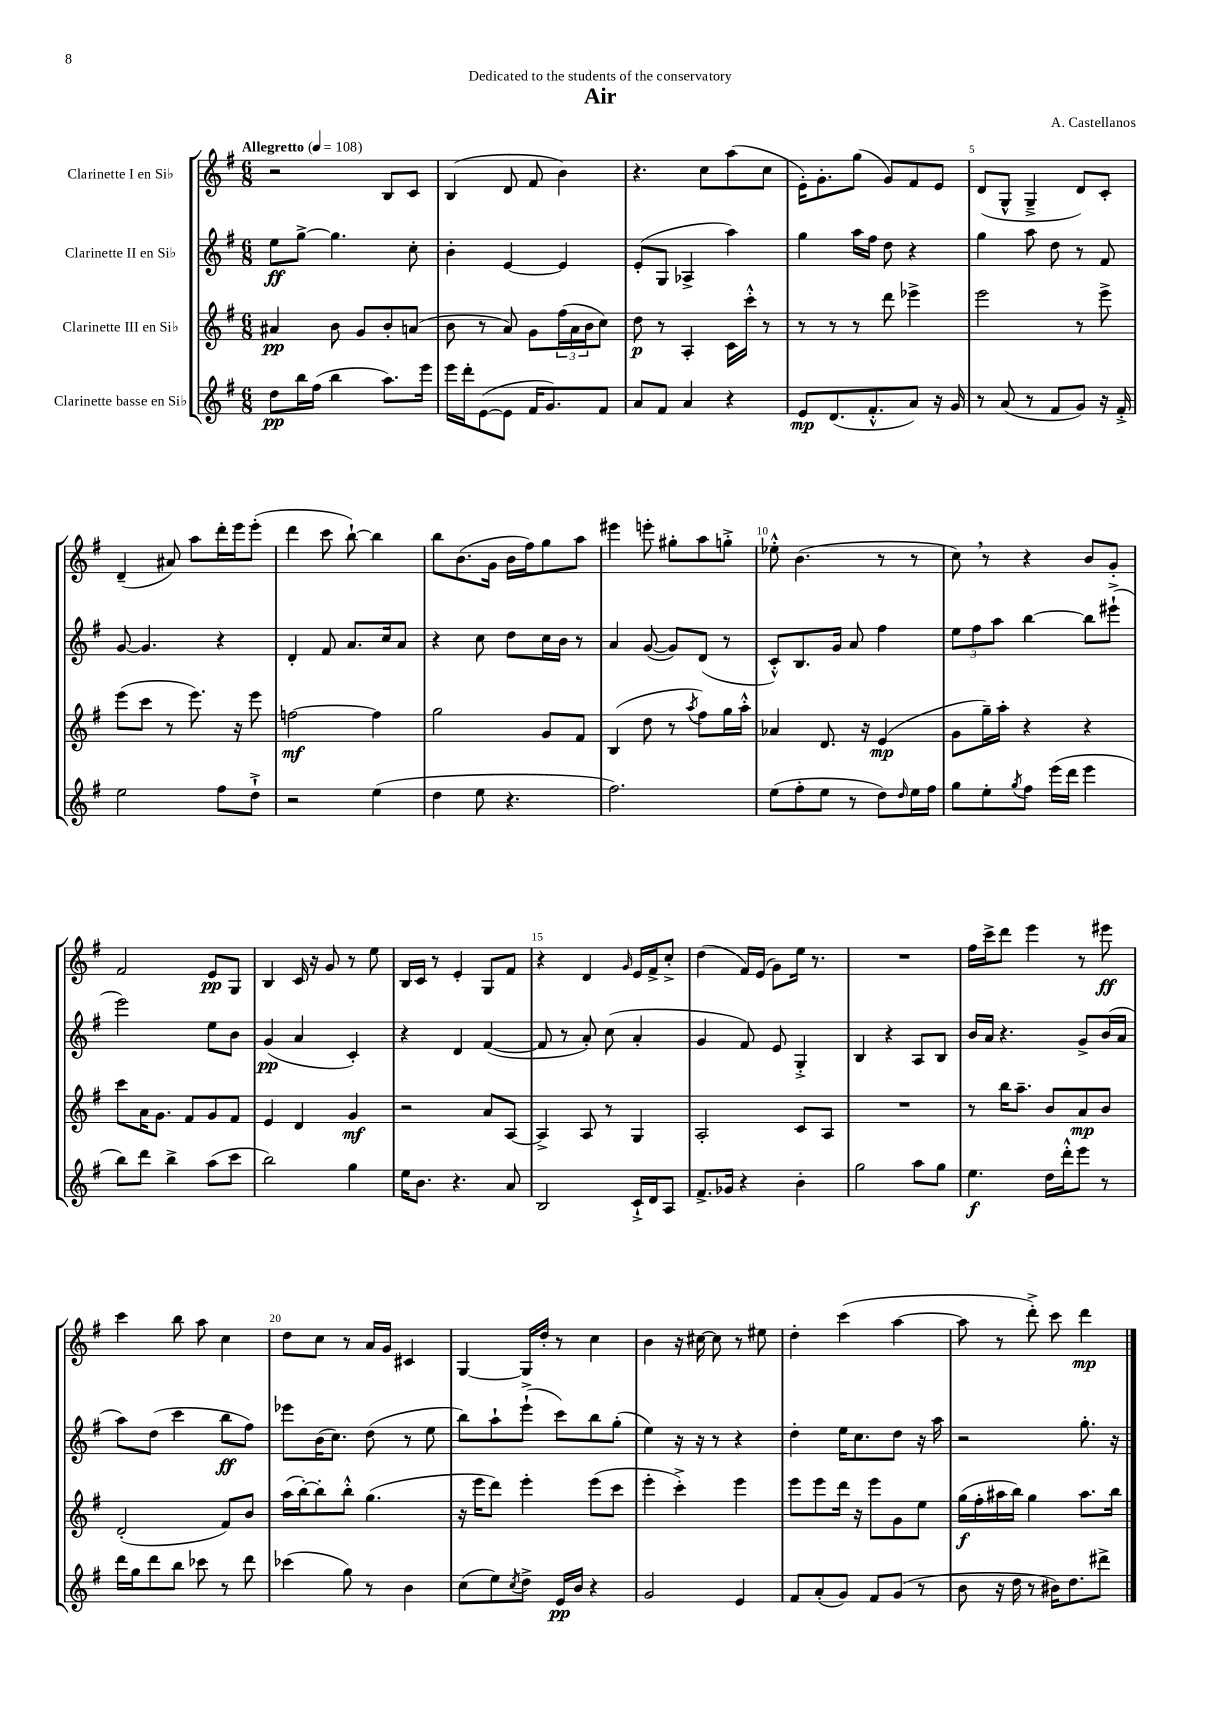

**kern	**kern	**kern	**kern
*staff4	*staff3	*staff2	*staff1
*clefG2	*clefG2	*clefG2	*clefG2
*k[f#]	*k[f#]	*k[f#]	*k[f#]
*M6/8	*M6/8	*M6/8	*M6/8
*MM108	*MM108	*MM108	*MM108
8dd	4a#	8ee	2r
16bb	.	[8gg^	.
(16ff#	.	.	.
4bb	8b	4.gg]	.
.	8g	.	.
8.aa)	8b'	.	8B
.	(8a	8cc'	8c
16eee	.	.	.
=	=	=	=
16eee	8b	4b'	(4B
16ddd'	.	.	.
([8e	8r	.	.
8e]	8a)	[4e	8d
16f#	8g	.	8f#
8.g)	.	.	.
.	(24ff#	4e]	4b)
.	24a	.	.
.	24b	.	.
8f#	8cc)	.	.
=	=	=	=
8a	8dd	(8e'	4.r
8f#	8r	8G	.
4a	4A'	4A-^	.
.	.	.	8cc
4r	16c	4aa)	(8aa
.	16ccc'^^	.	.
.	8r	.	8cc
=	=	=	=
8e	8r	4gg	16e')
.	.	.	8.g'
(8.d	8r	.	.
.	8r	16aa	(8gg
8.f#'^^	.	16ff#	.
.	8ddd	8dd	8g)
8a)	4eee-^	4r	8f#
16r	.	.	8e
16g	.	.	.
=	=	=	=
8r	2eee	4gg	(8d
(8a	.	.	8G^^
8r	.	8aa	4G~^
8f#	.	8dd	.
8g)	8r	8r	8d)
16r	8eee^	8f#	8c'
16f#'^	.	.	.
=	=	=	=
2ee	(8eee	[8g	(4d~
.	8ccc	4.g]	.
.	8r	.	8a#)
.	8.eee)	.	8aa
8ff#	.	4r	16ddd'
.	16r	.	16eee
8dd`^	8eee	.	(8eee'
=	=	=	=
2r	[2ff	4d'	4ddd
.	.	8f#	8ccc
.	.	8.a	[8bb`)
(4ee	4ff]	.	4bb]
.	.	16cc	.
.	.	8a	.
=	=	=	=
4dd	2gg	4r	8bb
.	.	.	(8.b
8ee	.	8cc	.
.	.	.	16g
4.r	.	8dd	16b
.	.	.	16ff#)
.	8g	16cc	8gg
.	.	16b	.
.	8f#	8r	8aa
=	=	=	=
2.ff#)	(4B	4a	4eee#
.	8dd	([8g	8eee'
.	8r	8g])	8gg#'
.	8qaa	.	.
.	8ff#)	(8d	8aa
.	16gg	8r	8gg'^
.	16aa'^^	.	.
=	=	=	=
(8ee	4a-	8c'^^)	8ee-'^^
8ff#'	.	8.B	(4.b
8ee	8.d	.	.
.	.	16g	.
8r	.	8a	.
.	16r	.	.
8dd)	(4e	4ff#	8r
16qqdd	.	.	.
16ee	.	.	8r
16ff#	.	.	.
=	=	=	=
8gg	8g	12ee	8cc)
.	.	12ff#	.
8ee'	16gg~)	.	8r
.	.	12aa	.
.	16aa'	.	.
8qgg	.	.	.
8ff#	4r	[4bb	4r
(16eee	.	.	.
16ddd	.	.	.
4eee	4r	8bb]	8b
.	.	(8eee#`^	8g'
=	=	=	=
8bb)	8ccc	2eee)	2f#
8ddd	16a	.	.
.	8.g	.	.
4bb^	.	.	.
.	8f#	.	.
(8aa	8g	8ee	8e
8ccc	8f#	8b	8G
=	=	=	=
2bb)	4e	(4g	4B
.	4d	4a	16c
.	.	.	16r
.	.	.	8g
4gg	4g	4c')	8r
.	.	.	8ee
=	=	=	=
16ee	2r	4r	16B
8.b	.	.	16c
.	.	.	8r
4.r	.	4d	4e'
.	8a	([4f#	8G
8a	[8A	.	8f#
=	=	=	=
2B	4A^]	8f#]	4r
.	.	8r	.
.	8A	8a')	4d
.	8r	(8cc	.
.	.	.	16qqg
16c`^	4G	4a'	16e
16d	.	.	16f#^
8A	.	.	8cc'^
=	=	=	=
8.f#^	2A'	4g	(4dd
16g-	.	.	.
4r	.	8f#)	16f#)
.	.	.	(16e
.	.	8e	8g)
4b'	8c	4G'^	16ee
.	.	.	8.r
.	8A	.	.
=	=	=	=
2gg	2.r	4B	2.r
.	.	4r	.
8aa	.	8A	.
8gg	.	8B	.
=	=	=	=
4.ee	8r	16b	16ff#
.	.	16a	16ccc^
.	16bb	4.r	8ddd
.	8.aa~	.	.
.	.	.	4eee
16dd	8b	.	.
16ddd'^^	.	.	.
8eee	8a	8g^	8r
8r	8b	(16b	8eee#
.	.	16a	.
=	=	=	=
16ddd	(2d'	8aa)	4ccc
16gg	.	.	.
8ddd	.	(8dd	.
8bb	.	4ccc	8bb
8ccc-	.	.	8aa
8r	8f#)	8bb	4cc
8ddd	8b	8ff#)	.
=	=	=	=
(4ccc-	(16aa	8eee-	8dd
.	[16bb')	.	.
.	8bb']	(16b	8cc
.	.	8.cc)	.
8gg)	8bb'^^	.	8r
8r	(4.gg	(8dd	16a
.	.	.	16g
4b	.	8r	4c#
.	.	8ee	.
=	=	=	=
(8cc	16r	8bb)	[4G
.	16eee	.	.
8ee)	8ddd)	8aa`	.
8qcc	.	.	.
8dd^	4eee'	(8eee`^	16G]
.	.	.	16dd'
16e	.	8ccc)	8r
16b	.	.	.
4r	(8eee	8bb	4cc
.	8ccc	(8gg'	.
=	=	=	=
2g	4eee'	4ee)	4b
.	4ccc'^)	16r	16r
.	.	16r	[16cc#
.	.	8r	8cc#]
4e	4eee	4r	8r
.	.	.	8ee#
=	=	=	=
8f#	8eee	4dd'	4dd'
(8a'	8eee	.	.
8g)	16ddd	16ee	(4ccc
.	16r	8.cc	.
8f#	8eee	.	.
(8g	8g	8dd	[4aa
8r	8ee	16r	.
.	.	16aa	.
=	=	=	=
8b	(16gg	2r	8aa]
.	16ff#'	.	.
16r	16aa#	.	8r
16dd	16bb)	.	.
8r	4gg	.	8ddd'^)
16b#)	.	.	8ccc
8.dd	.	.	.
.	8.aa#	8.gg'	4ddd
8ddd#^	.	.	.
.	16bb	16r	.
==	==	==	==
*-	*-	*-	*-
